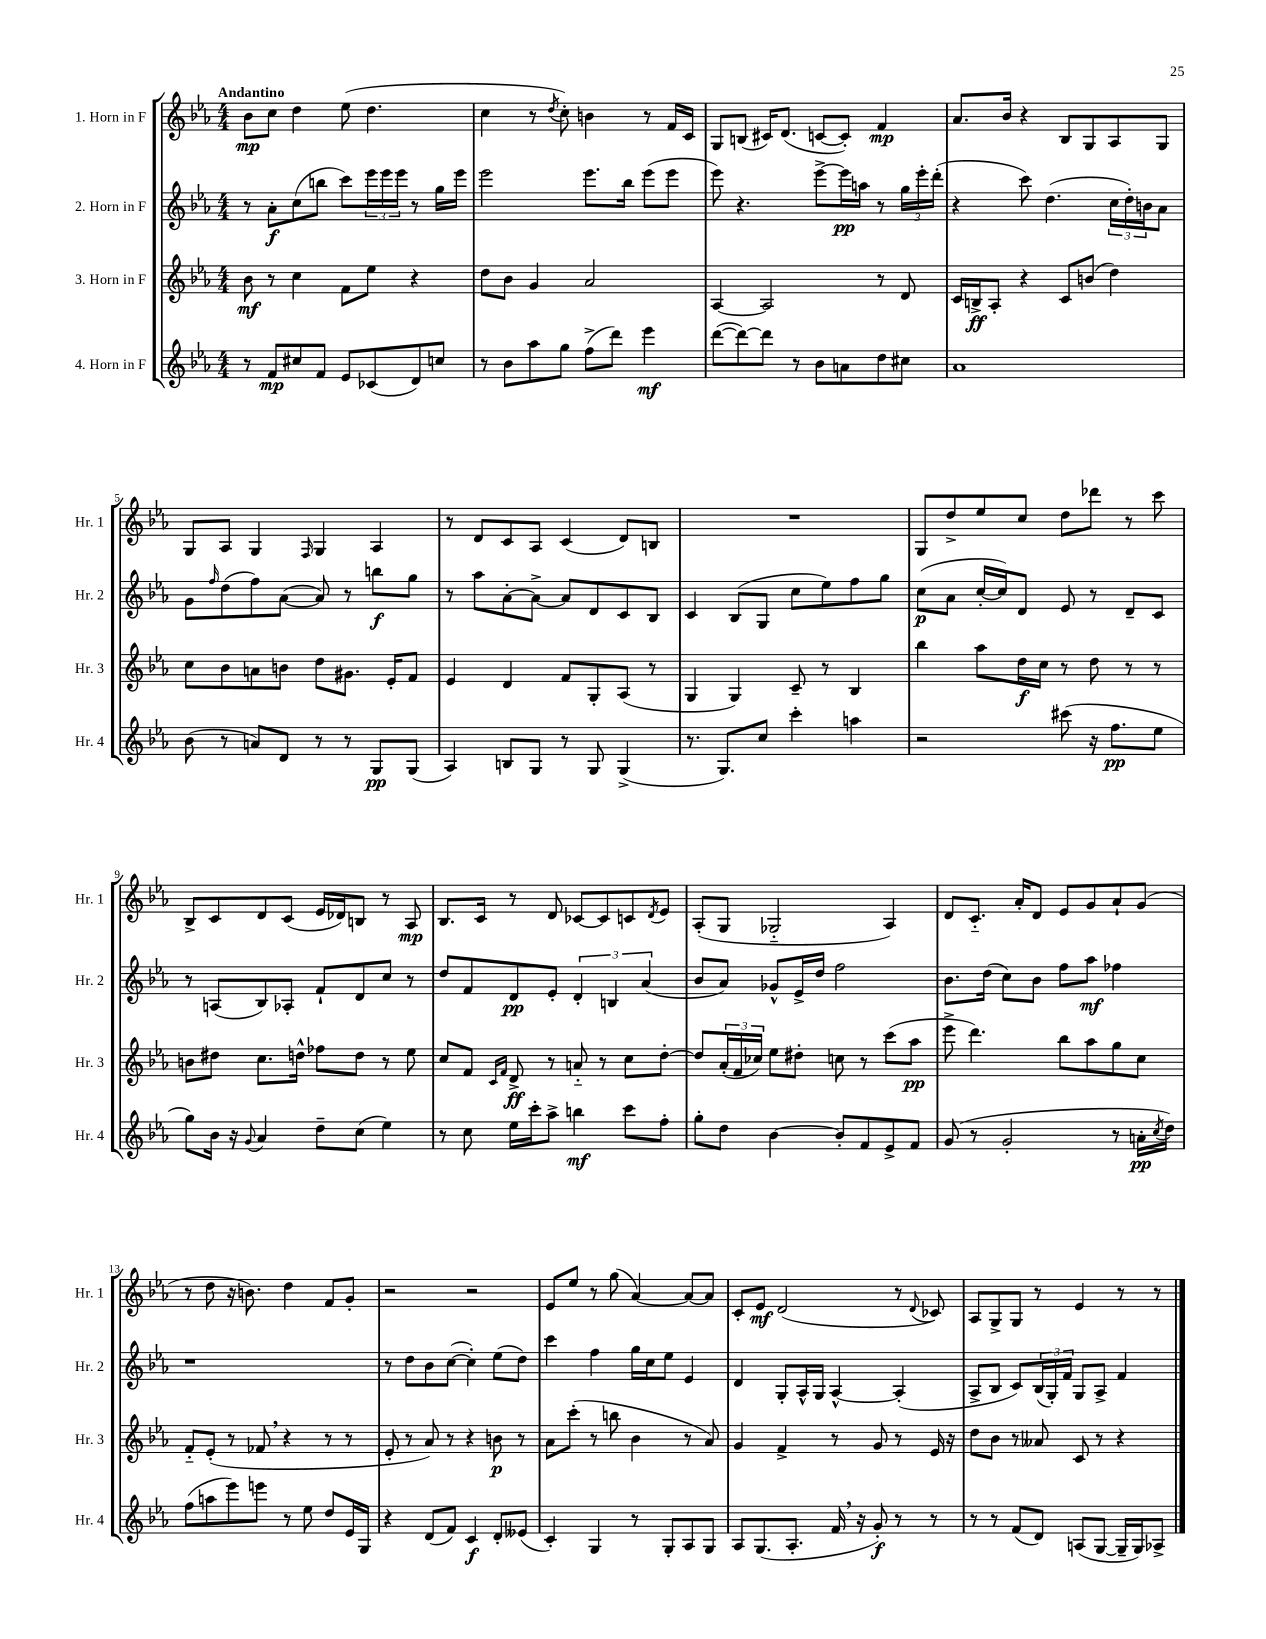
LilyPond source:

<<
\new StaffGroup <<
\new Staff = "s0" \with { instrumentName = "1. Horn in F" shortInstrumentName = "Hr. 1" } {
    \clef treble \key ees \major \numericTimeSignature \time 4/4 \tempo "Andantino"
    bes'8\mp c''8 d''4 ees''8( d''4. |
    c''4 r8 \acciaccatura { d''8 } c''8-.) b'4 r8 f'16 c'16 |
    g8 b8( cis'16) d'8.( c'8~ c'8-.) f'4\mp |
    aes'8. bes'16 r4 bes8 g8 aes8 g8 |
    g8 aes8 g4 \grace { f16 } g4 aes4 |
    r8 d'8 c'8 aes8 c'4( d'8) b8 |
    R1 |
    g8 d''8-> ees''8 c''8 d''8 des'''8 r8 c'''8 |
    bes8-> c'8 d'8 c'8( ees'16 des'16) b8 r8 aes8\mp |
    bes8. c'16 r8 d'8 ces'8~ ces'8 c'8 \acciaccatura { d'8 } ees'8 |
    aes8-.( g8 ges2-_ aes4) |
    d'8 c'8.-_ aes'16-. d'8 ees'8 g'8 aes'8-! g'8( |
    r8 d''8 r16 b'8.) d''4 f'8 g'8-. |
    r2 r2 |
    ees'8 ees''8 r8 g''8( aes'4~) aes'8~ aes'8 |
    c'8-. ees'8\mf d'2( r8 \appoggiatura { d'8 } ces'8) |
    aes8 g8-> g8 r8 ees'4 r8 r8 \bar "|." |
}
\new Staff = "s1" \with { instrumentName = "2. Horn in F" shortInstrumentName = "Hr. 2" } {
    \clef treble \key ees \major \numericTimeSignature \time 4/4
    r8 aes'8-.\f c''8( b''8 c'''8) \tuplet 3/2 { ees'''16 ees'''16 ees'''16 } r8 g''16 ees'''16 |
    ees'''2 ees'''8. bes''16 ees'''8( ees'''8 |
    ees'''8) r4. ees'''8~-> ees'''16\pp a''16 r8 \tuplet 3/2 { g''16 ees'''16-. d'''16-.( } |
    r4 c'''8) d''4.( \tuplet 3/2 { c''16 d''16-.) b'16 } aes'8 |
    g'8 \grace { f''16 } d''8( f''8) aes'8~( aes'8) r8 b''8\f g''8 |
    r8 aes''8 aes'8~-. aes'8~-> aes'8 d'8 c'8 bes8 |
    c'4 bes8( g8 c''8 ees''8) f''8 g''8 |
    c''8\p( aes'8 c''16~-. c''16) d'8 ees'8 r8 d'8-- c'8 |
    r8 a8( bes8) aes8-. f'8-! d'8 c''8 r8 |
    d''8 f'8 d'8\pp ees'8-. \tuplet 3/2 { d'4-. b4 aes'4( } |
    bes'8 aes'8) ges'8-^ ees'16-> d''16 f''2 |
    bes'8. d''16( c''8) bes'8 f''8 aes''8\mf fes''4 |
    r1 |
    r8 d''8 bes'8 c''8~( c''4-.) ees''8( d''8) |
    c'''4 f''4 g''16 c''16 ees''8 ees'4 |
    d'4 g8-. aes16-^ g16 aes4~-^ aes4-.( |
    aes8-> bes8 c'8) \tuplet 3/2 { bes16( g16-.) f'16 } g8 aes8-> f'4 \bar "|." |
}
\new Staff = "s2" \with { instrumentName = "3. Horn in F" shortInstrumentName = "Hr. 3" } {
    \clef treble \key ees \major \numericTimeSignature \time 4/4
    bes'8\mf r8 c''4 f'8 ees''8 r4 |
    d''8 bes'8 g'4 aes'2 |
    aes4~ aes2 r8 d'8 |
    c'16 b16->\ff aes8-. r4 c'8 b'8( d''4) |
    c''8 bes'8 a'8 b'8 d''8 gis'8. ees'16-. f'8 |
    ees'4 d'4 f'8 g8-. aes8( r8 |
    g4 g4) c'8-- r8 bes4 |
    bes''4 aes''8 d''16\f c''16 r8 d''8 r8 r8 |
    b'8 dis''8 c''8. d''16-^ fes''8 d''8 r8 ees''8 |
    c''8 f'8 \grace { c'16 f'16 } d'8->\ff r8 a'8-_ r8 c''8 d''8~-. |
    d''8 \tuplet 3/2 { aes'16-.( f'16 ces''16) } ees''8 dis''8-. c''8 r8 c'''8( aes''8\pp |
    ees'''8-> d'''4.) bes''8 aes''8 g''8 c''8 |
    f'8-_ ees'8-.( r8 fes'8 \breathe r4 r8 r8 |
    ees'8-. r8 aes'8) r8 r4 b'8\p r8 |
    aes'8 c'''8-.( r8 b''8 bes'4 r8 aes'8) |
    g'4 f'4-> r8 g'8 r8 ees'16 r16 |
    d''8 bes'8 r8 aeses'8 c'8 r8 r4 \bar "|." |
}
\new Staff = "s3" \with { instrumentName = "4. Horn in F" shortInstrumentName = "Hr. 4" } {
    \clef treble \key ees \major \numericTimeSignature \time 4/4
    r8 f'8\mp cis''8 f'8 ees'8 ces'8( d'8) c''8 |
    r8 bes'8 aes''8 g''8 f''8->( d'''8) ees'''4\mf |
    d'''8~( d'''8~) d'''8 r8 bes'8 a'8 d''8 cis''8 |
    aes'1 |
    bes'8( r8 a'8) d'8 r8 r8 g8\pp g8( |
    aes4) b8 g8 r8 g8 g4->( |
    r8. g8.) c''8 c'''4-. a''4 |
    r2 cis'''8( r16 f''8.\pp ees''8 |
    g''8) bes'16 r16 \appoggiatura { g'8 } aes'4 d''8-- c''8( ees''4) |
    r8 c''8 ees''16 c'''16-. aes''8-> b''4\mf c'''8 f''8-. |
    g''8-. d''8 bes'4~ bes'8-. f'8 ees'8-> f'8 |
    g'8( r8 g'2-. r8 a'16-.\pp \acciaccatura { c''8 } d''16) |
    f''8( a''8 ees'''8) e'''8 r8 ees''8 d''8 ees'16 g16 |
    r4 d'8( f'8) c'4\f d'8-. eeses'8( |
    c'4-.) g4 r8 g8-. aes8 g8 |
    aes8 g8.( aes8.-. f'16 \breathe r16 g'8-.\f) r8 r8 |
    r8 r8 f'8( d'8) a8( g8~ g16-- g16) aes8-> \bar "|." |
}
>>
>>
